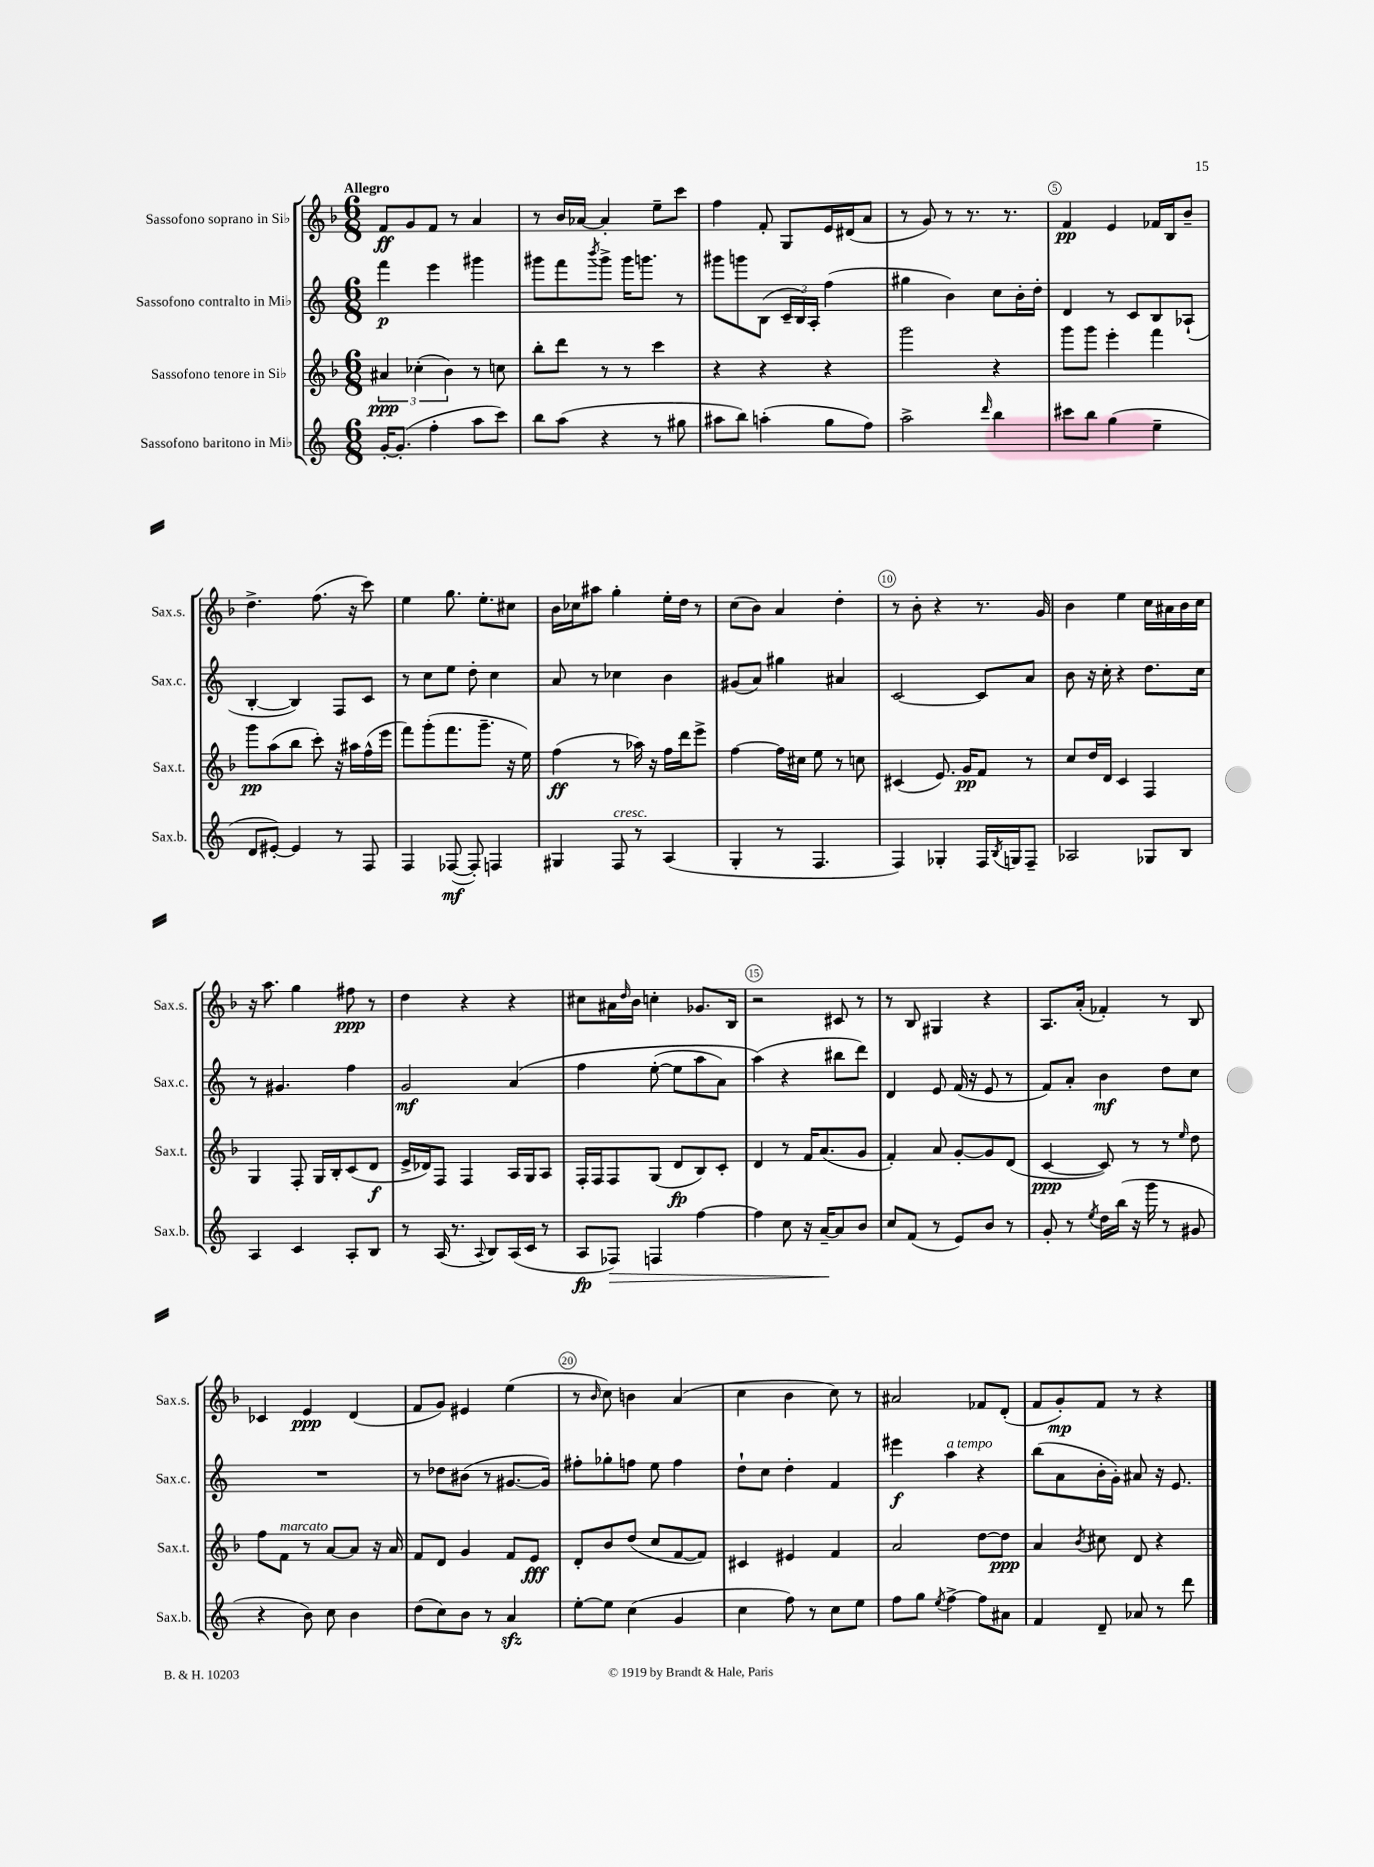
<<
\new StaffGroup <<
\new Staff = "s0" \with { instrumentName = "Sassofono soprano in Sib" shortInstrumentName = "Sax.s." } {
    \clef treble \key f \major \numericTimeSignature \time 6/8 \tempo "Allegro"
    f'8\ff g'8 f'8 r8 a'4 |
    r8 bes'16 aes'16~ aes'4-. e''8-- c'''8 |
    f''4 f'8-. g8 e'16 dis'16( a'8 |
    r8 g'8) r8 r8. r8. |
    f'4\pp e'4 fes'16 bes16 bes'8-- |
    d''4.-> f''8.( r16 c'''8) |
    e''4 g''8. e''8.-. cis''8 |
    bes'16 ces''16 ais''8 g''4-. e''16-. d''16 r8 |
    c''8( bes'8) a'4 d''4-. |
    r8 bes'8-. r4 r8. g'16 |
    bes'4 e''4 c''16 ais'16 bes'16 c''16 |
    r16 a''8. g''4 fis''8\ppp r8 |
    d''4 r4 r4 |
    cis''8 ais'16 \grace { d''16 } bes'16 c''4-. ges'8. bes16 |
    r2 cis'8 r8 |
    r8 bes8 gis4 r4 |
    a8. a'16-.( fes'4-.) r8 bes8 |
    ces'4 e'4\ppp d'4( |
    f'8 g'8) eis'4 e''4( |
    r8 \grace { bes'16 } c''8) b'4 a'4( |
    c''4 bes'4 c''8) r8 |
    ais'2 fes'8 d'8-.( |
    f'8 g'8-.\mp) f'8 r8 r4 \bar "|." |
}
\new Staff = "s1" \with { instrumentName = "Sassofono contralto in Mib" shortInstrumentName = "Sax.c." } {
    \clef treble \key c \major \numericTimeSignature \time 6/8
    f'''4\p e'''4 gis'''4 |
    gis'''8 f'''8 \acciaccatura { b'''8 } gis'''8-> gis'''16 g'''8. r8 |
    gis'''8 g'''8 b8( \tuplet 3/2 { c'16-- b16) a16-. } f''4( |
    gis''4 b'4) c''8 b'16-. d''16-. |
    d'4 r8 c'8 b8 aes8-!( |
    b4~-. b4) f8 c'8 |
    r8 c''8 e''8 d''8-. c''4 |
    a'8 r8 ces''4 b'4 |
    gis'8( a'8) gis''4 ais'4 |
    c'2~ c'8 a'8 |
    b'8 r16 c''16-. r4 d''8. c''16 |
    r8 gis'4. f''4 |
    g'2\mf a'4\( |
    f''4 e''8~-.( e''8 a''8 a'8) |
    a''4(\) r4 bis''8 d'''8) |
    d'4 e'8 f'16( r16 e'8 r8 |
    f'8) a'8-. b'4\mf d''8 c''8 |
    R2. |
    r8 des''8 bis'8( r8 gis'8.~ gis'16) |
    fis''8-. ges''8-. f''8 e''8 f''4 |
    d''8-! c''8 d''4-. f'4 |
    eis'''4\f a''4^\markup { \italic "a tempo" } r4 |
    b''8( a'8 b'16-. g'16-.) ais'8 r16 e'8. \bar "|." |
}
\new Staff = "s2" \with { instrumentName = "Sassofono tenore in Sib" shortInstrumentName = "Sax.t." } {
    \clef treble \key f \major \numericTimeSignature \time 6/8
    \tuplet 3/2 { ais'4\ppp ces''4-.( bes'4) } r8 c''8 |
    bes''8-. d'''8 r8 r8 c'''4 |
    r4 r4 r4 |
    g'''2 r4 |
    g'''8 g'''8 e'''4-. f'''4 |
    g'''8\pp a''8( bes''8 c'''8-.) r16 ais''16 f''16-^( e'''16 |
    f'''8) g'''8-.( f'''8. g'''8.-- r16 e''16) |
    f''4\ff( r8 aes''16) r16 f''16 d'''16 e'''8-> |
    f''4~ f''16 cis''16 e''8 r8 c''8 |
    cis'4( e'8.) g'16\pp f'8 r8 |
    c''8 d''16 d'16 c'4 f4 |
    g4 f8-. g16 bes16-. c'8( d'8\f |
    e'16-> des'16) f8 f4 a16 g16 a8 |
    f16-. f16 f8 g8( d'8\fp bes8) c'8-. |
    d'4 r8 f'16 a'8.( g'8 |
    f'4-.) a'8 g'8~-. g'8 d'8( |
    c'4~\ppp c'8) r8 r8 \grace { e''16 } d''8 |
    f''8 f'8^\markup { \italic "marcato" } r8 a'8~ a'8 r16 a'16 |
    f'8 d'8 g'4 f'8 e'8\fff |
    d'8-. bes'8 d''8( c''8 f'8~ f'8) |
    cis'4 eis'4 f'4 |
    a'2 d''8~ d''8\ppp |
    a'4 \acciaccatura { bes'8 } cis''8 d'8 r4 \bar "|." |
}
\new Staff = "s3" \with { instrumentName = "Sassofono baritono in Mib" shortInstrumentName = "Sax.b." } {
    \clef treble \key c \major \numericTimeSignature \time 6/8
    g'16~-. g'8.-.( f''4-. a''8 c'''8) |
    b''8 a''8( r4 r8 gis''8 |
    ais''8 b''8) a''4-.( g''8 f''8) |
    a''2-> \grace { d'''16 } b''4 |
    cis'''8 b''8 g''4( e''4-- |
    d'8 eis'8~-.) eis'4 r8 f8 |
    f4 fes8~\mf( fes8-.) f4 |
    gis4 f8^\markup { \italic "cresc." } r8 a4( |
    g4-. r8 f4. |
    f4) ges4-. f16 \acciaccatura { b8 } g16 f8-- |
    aes2 ges8 b8 |
    a4 c'4 a8-. b8 |
    r8 a16( r8. \appoggiatura { a8 } b8) a16( c'16 r8 |
    a8\fp fes8\>) f4 f''4~ |
    f''4 c''8 r16 a'16~--\! a'8 b'8 |
    c''8 f'8( r8 e'8) b'8 r8 |
    g'8-. r8 \acciaccatura { e''8 } d''16 b''16( r16 g'''16 r8 gis'8 |
    r4 b'8) c''8 b'4 |
    d''8( c''8) b'8 r8 a'4\sfz |
    e''8~-. e''8 c''4( g'4 |
    c''4 f''8) r8 c''8 e''8 |
    f''8 g''8 \acciaccatura { e''8 } f''4~-> f''8 ais'8 |
    f'4 d'8-- aes'8 r8 d'''8 \bar "|." |
}
>>
>>
\layout { \context { \Score \override BarNumber.break-visibility = ##(#f #t #t) barNumberVisibility = #(every-nth-bar-number-visible 5) \override BarNumber.stencil = #(make-stencil-circler 0.1 0.3 ly:text-interface::print) } }
